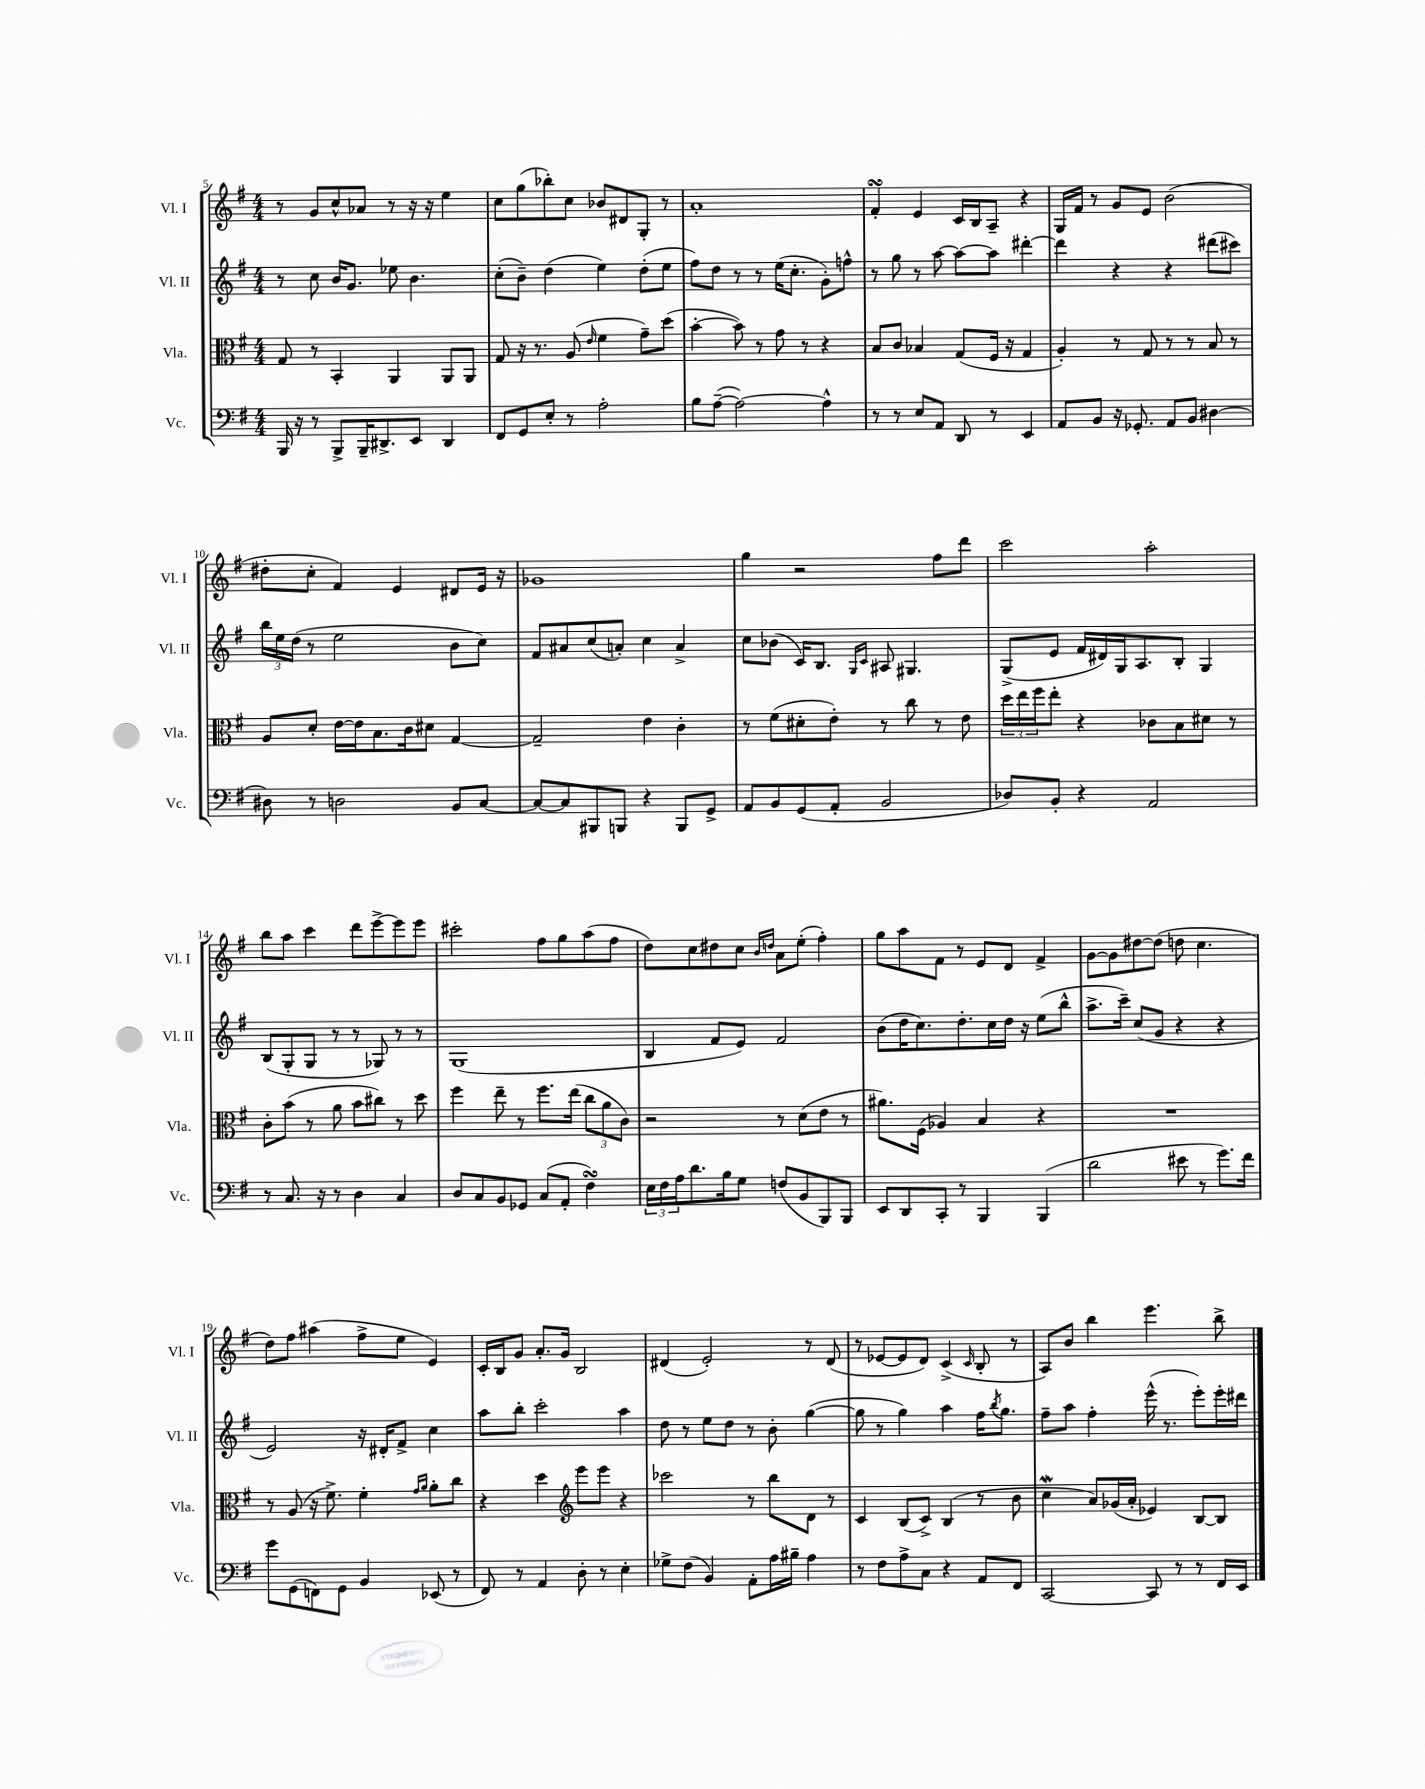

**kern	**kern	**kern	**kern
*staff4	*staff3	*staff2	*staff1
*clefF4	*clefC3	*clefG2	*clefG2
*k[f#]	*k[f#]	*k[f#]	*k[f#]
*M4/4	*M4/4	*M4/4	*M4/4
16BBB/	8G/	8r	8r
16r	.	.	.
8r	8r	8cc\	8g/L
8BBB^/L	4BB'/	16b/LK	8cc^^/
.	.	8.g/J	.
16BBB~/K	.	.	8a-/J
8.DD#^/	.	.	.
.	4AA/	8ee-\	8r
8EE/J	.	4.b\	16r
.	.	.	16r
4DD#/	8AA/L	.	4ee\
.	8AA/J	.	.
=	=	=	=
8FF#/L	8G/	(8cc'\L	8cc\L
8GG/	16r	8b~\J)	(8gg\
.	8.r	.	.
8E'/J	.	(4dd\	8bb-'\)
8r	(8A/	.	8cc\J
.	16qqe/	.	.
2A'\	4f#\	4ee\)	8b-/L
.	.	.	8d#/
.	8g~\L)	(8dd'\L	8G'/J
.	(8dd\J	8ee\J	8r
=	=	=	=
8B\L	[4b'\	8ff#\L)	1a'
([8A~\J	.	8dd\J	.
2A\_)	8b\])	8r	.
.	8r	8r	.
.	8g\	(16ee\LK	.
.	.	8.cc'\J	.
.	8r	.	.
4A^^\]	4r	8g'\L)	.
.	.	8ff^^\J	.
=	=	=	=
8r	8B/L	8r	4f#'/
8r	8c/J	8gg\	.
8E/L	4B-/	8r	4e/
8AA/J	.	[8aa\	.
8DD/	(8G/L	8aa\_L	16c/LL
.	.	.	16B/J
8r	16F#/Jk	8aa\]J	8A~/J
.	16r	.	.
4EE/	4G/	[4ddd#'\	4r
=	=	=	=
8AA/L	4A'/)	4ddd#\]	16G/LL
.	.	.	16f#/JJ
8BB/J	.	.	8r
16r	8r	4r	8g/L
8.GG-'/	.	.	.
.	8G/	.	8e/J
8AA/L	8r	4r	(2b\
8BB/J	8r	.	.
[4D#\	8B/	(8ddd#\L	.
.	8r	8ccc#\J)	.
=	=	=	=
8D#\]	8A/L	24bb\LL	8dd#'\L
.	.	24ee\	.
.	.	(24dd\JJ	.
8r	8d'/J	8r	8cc'\J
2D\	[16e\LL	2ee\	4f#/)
.	16e\]J	.	.
.	8.B\	.	.
.	.	.	4e/
.	16c\k	.	.
.	8d#\J	.	.
8BB/L	[4G/	8b\L	8d#/L
[8C/J	.	8cc\J)	16e/Jk
.	.	.	16r
=	=	=	=
8C/_L	2G~/]	8f#/L	1g-
8C/]	.	8a#/	.
8BBB#/	.	(8cc/	.
8BBB/J	.	8a'/J)	.
4r	4e\	4cc\	.
8BBB/L	4c'\	4a^/	.
8GG^/J	.	.	.
=	=	=	=
8AA/L	8r	8cc\L	4gg\
8BB/	(8f#\L	(8b-\J	.
(8GG/	8d#'\	16c/LK)	2r
.	.	8.B/J	.
8AA'/J	8e'\J)	.	.
.	.	16qqG/LL	.
.	.	16qqc/JJ	.
2BB/	8r	8A#/	.
.	8cc\	4.G#/	.
.	8r	.	8ff#\L
.	8e\	.	8ddd\J
=	=	=	=
8D-/L)	24dd\LL	(8G^/L	2ccc\
.	24ee\	.	.
.	24ff#\J	.	.
8BB'/J	8ee'\J	8e/J	.
4r	4r	16f#/LL	.
.	.	16d#/)	.
.	.	16G/J	.
.	.	8.A/	.
2AA/	8c-\L	.	2aa'\
.	8B\	8B'/J	.
.	8d#\J	4G/	.
.	8r	.	.
=	=	=	=
8r	8c'\L	(8B/L	8bb\L
8.C/	(8b\J	8G'/	8aa\J
.	8r	8G/J	4ccc\
16r	.	.	.
8r	8a\	8r	.
4D\	8b\L	8r	8ddd\L
.	8cc#\J)	8G-/)	[8eee^\
4C/	8r	8r	8eee\]
.	8dd\	8r	8eee\J
=	=	=	=
8D/L	4ff#\	(1G	2ccc#'\
8C/	.	.	.
8BB/	8ee~\	.	.
8GG-/J	8r	.	.
(8C/L	8.ff#\L	.	8ff#\L
8AA'/J	.	.	8gg\
.	(16ee\Jk	.	.
4F#\)	12cc\L	.	(8aa\
.	12a\	.	.
.	.	.	8ff#\J
.	12c\J)	.	.
=	=	=	=
24E\LL	2r	4B/	8dd\L)
24F#\	.	.	.
24A\J	.	.	.
8.d\	.	.	8cc\
.	.	8f#/L	8dd#\
16B\k	.	.	.
8G\J	.	8e/J)	8cc\J
.	.	.	16qqb/LL
.	.	.	16qqdd/JJ
(8F/L	8r	2f#/	8a\L
8BB/	(8d\L	.	(8ee'\J
8BBB/)	8e\J	.	4ff#'\)
8BBB/J	8r	.	.
=	=	=	=
8EE/L	8.a#\L)	(8b\L	8gg\L
8DD/	.	16dd\K	8aa\
.	(16F#\Jk	8.cc\)	.
8CC'/J	4A-/)	.	8f#\J
8r	.	8.dd'\	8r
4BBB/	4B/	.	8e/L
.	.	16cc\L	.
.	.	16dd\JJ	8d/J
.	.	16r	.
(4BBB/	4r	(8ee\L	4f#^/
.	.	8bb^^\J	.
=	=	=	=
2d\	1r	8.aa^\L	[8g\L
.	.	.	8g\]
.	.	16ccc~\Jk)	.
.	.	(8cc/L	[8dd#\
.	.	8g/J	(8dd#\]J
8e#\	.	4r	8dd\
8r	.	.	4.cc\
8.g\L)	.	4r	.
16f#\Jk	.	.	.
=	=	=	=
8g\L	8r	2e/)	8dd\L)
(8GG\	(8A/	.	8ff#\J
8FF\)	16r	.	(4aa#\
.	8.f#^\)	.	.
8GG\J	.	.	.
4BB/	4f#'\	16r	8ff#^\L
.	.	16d#'/LK	.
.	.	8f#^/J	8ee\J
.	16qqg/LL	.	.
.	16qqa/JJ	.	.
(8EE-/	8a'\L	4cc\	4e/)
8r	8cc\J	.	.
=	=	=	=
8FF#/)	4r	8aa\L	16c'/LL
.	.	.	16B/J
8r	.	8bb'\J	8g/J
4AA/	4dd\	2ccc'\	8.a'/L
.	.	.	16g/Jk
*	*clefG2	*	*
8D'\	8eee\L	.	2B/
8r	8eee\J	.	.
4E'\	4r	4aa\	.
=	=	=	=
8G-^\L	2ccc-\	8dd\	(4d#/
(8F#\J	.	8r	.
4BB/)	.	8ee\L	2e'/)
.	.	8dd\J	.
8AA'\L	8r	8r	.
16A\L	8bb\L	8b'\	.
16B#~\JJ	.	.	.
4A\	8d\J	([4gg\	8r
.	8r	.	(8d#/
=	=	=	=
8r	4c/	8gg\]	8r
8F#\L	.	8r	[8e-/L
8A^\	(8B/L	4gg\)	8e-/]
8C\J	8c^/J)	.	8d/J)
4r	(4B/	4aa\	(4c^/
.	.	.	16qqc/
8AA/L	8r	16ff#\LK	8B'/
.	.	8qbb/	.
.	.	8.gg\J	.
8FF#/J	8b\	.	8r
=	=	=	=
[2CC/	4cc\	8ff#~\L	8A/L)
.	.	8aa\J	8b/J
.	8a/L)	4ff#'\	4bb\
.	(16g-/L	.	.
.	16a'/JJ	.	.
8CC/]	4e-/)	(16eee^^\	4.eee\
.	.	8.r	.
8r	.	.	.
8r	[8B/L	8eee'\L)	.
16FF#/LL	8B/]J	16eee'\L	8bb^\
16EE/JJ	.	16ddd#\JJ	.
==	==	==	==
*-	*-	*-	*-
